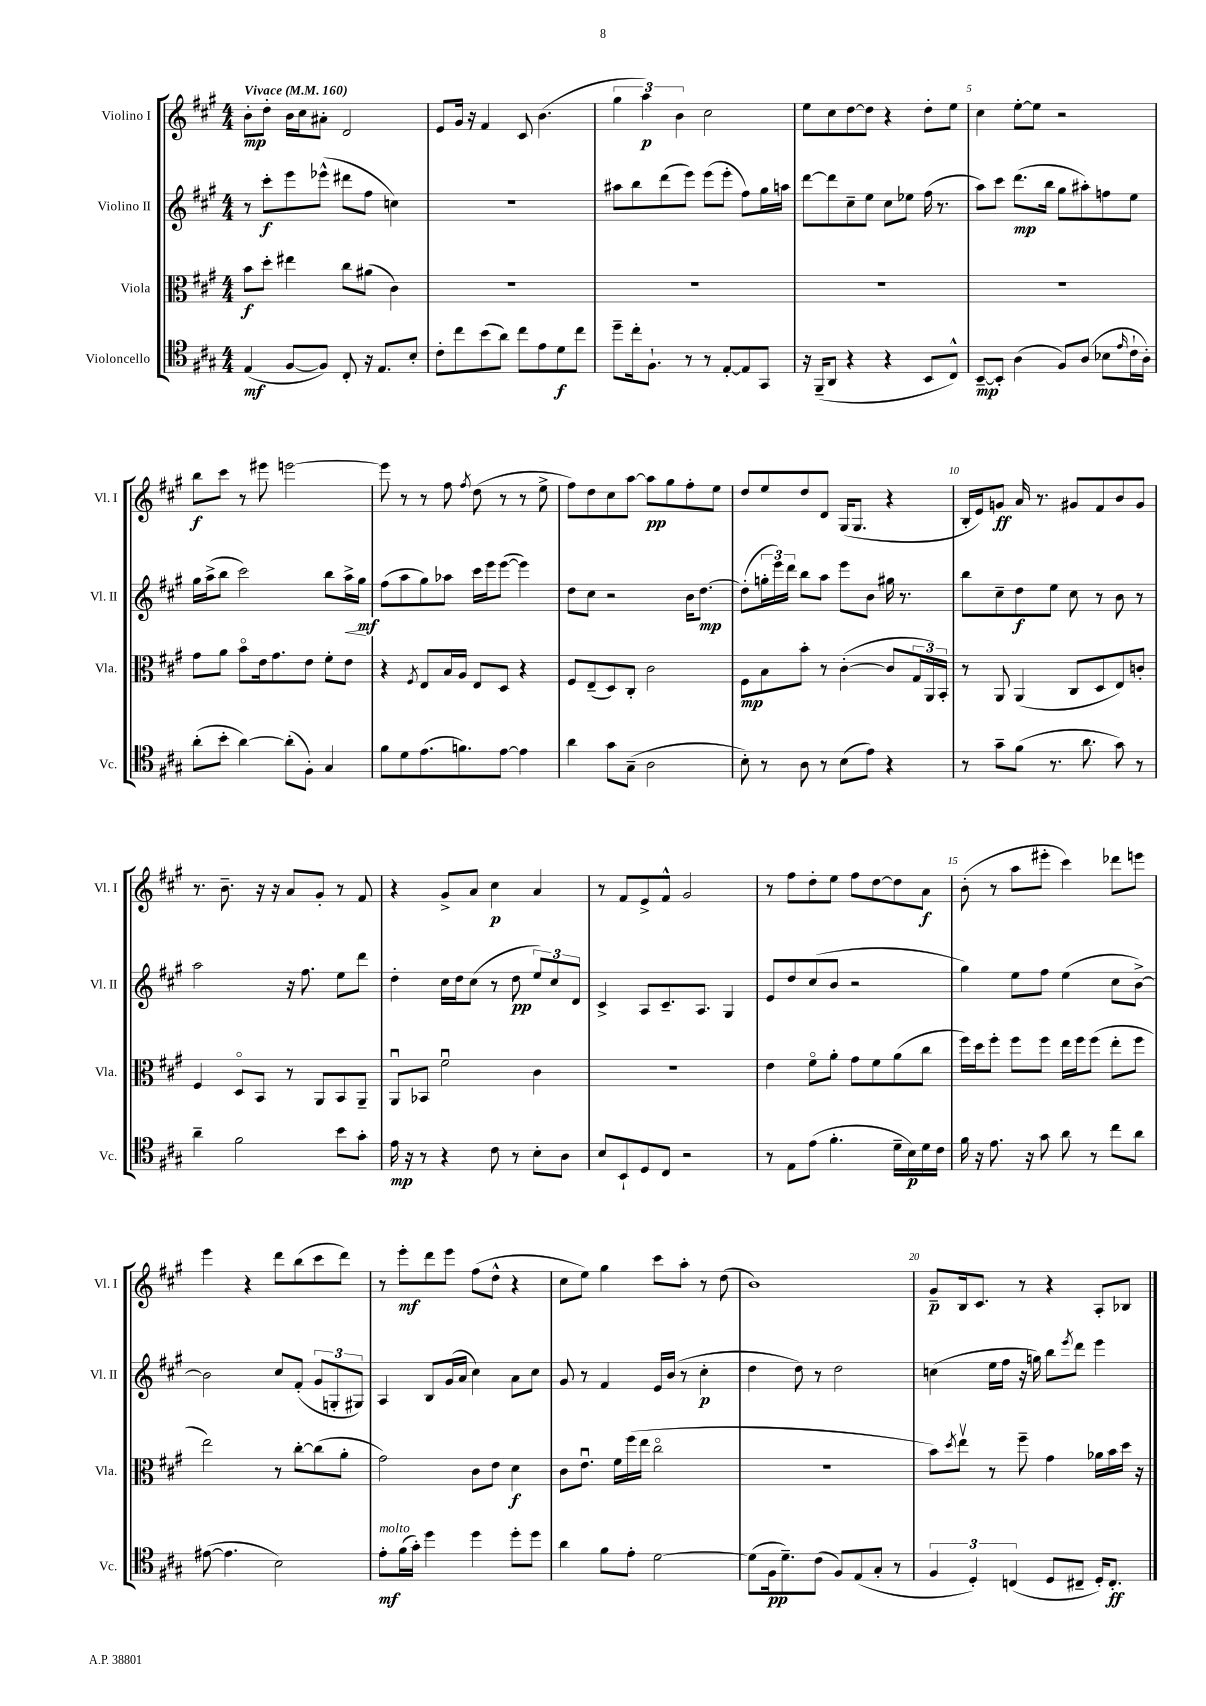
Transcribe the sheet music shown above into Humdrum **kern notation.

**kern	**dynam	**kern	**dynam	**kern	**dynam	**kern	**dynam
*part4	*part4	*part3	*part3	*part2	*part2	*part1	*part1
*staff4	*staff4	*staff3	*staff3	*staff2	*staff2	*staff1	*staff1
*I"Violoncello	*	*I"Viola	*	*I"Violino II	*	*I"Violino I	*
*I'Vc.	*	*I'Vla.	*	*I'Vl. II	*	*I'Vl. I	*
*clefC4	*	*clefC3	*	*clefG2	*	*clefG2	*
*k[f#c#g#]	*	*k[f#c#g#]	*	*k[f#c#g#]	*	*k[f#c#g#]	*
*M4/4	*	*M4/4	*	*M4/4	*	*M4/4	*
*MM160	*	*MM160	*	*MM160	*	*MM160	*
=1	=1	=1	=1	=1	=1	=1	=1
!	!	!	!	!	!	!LO:TX:a:B:t=Vivace	!
(4E/	mf	8b\L	f	8r	.	8b'\L	mp
.	.	8dd'\J	.	8ccc#'\L	f	8dd'\J	.
[8F#/L	.	4ee#X\	.	8eee\	.	16b\LL	.
.	.	.	.	.	.	16cc#\J	.
8F#/J])	.	.	.	(8eee-X^^\J	.	8a#X'\J	.
8C#'/	.	8cc#\L	.	8ddd#X\L	.	2d/	.
16r	.	(8a#X\J	.	8ff#\J	.	.	.
8.E/L	.	.	.	.	.	.	.
.	.	4c#\)	.	4ccn\)	.	.	.
8B'/J	.	.	.	.	.	.	.
=2	=2	=2	=2	=2	=2	=2	=2
8c#'\L	.	1r	.	1r	.	8e/L	.
8cc#\	.	.	.	.	.	16g#/Jk	.
.	.	.	.	.	.	16r	.
(8b\	.	.	.	.	.	4f#/	.
8a\J)	.	.	.	.	.	.	.
8cc#\L	.	.	.	.	.	8c#/	.
8e\	.	.	.	.	.	(4.b\	.
8d\	f	.	.	.	.	.	.
8cc#\J	.	.	.	.	.	.	.
=3	=3	=3	=3	=3	=3	=3	=3
8dd~\L	.	1r	.	8aa#X\L	.	6gg#\	.
16cc#'\k	.	.	.	8bb\	.	.	.
.	.	.	.	.	.	6aa\)	p
8.F#`\J	.	.	.	.	.	.	.
.	.	.	.	(8ddd\	.	.	.
.	.	.	.	.	.	6b\	.
8r	.	.	.	8eee\J)	.	.	.
8r	.	.	.	(8eee\L	.	2cc#\	.
[8E'/L	.	.	.	8eee'\J	.	.	.
8E/]	.	.	.	8ff#\L)	.	.	.
8GG#/J	.	.	.	16gg#\L	.	.	.
.	.	.	.	16aan\JJ	.	.	.
=4	=4	=4	=4	=4	=4	=4	=4
16r	.	1r	.	[8ddd\L	.	8ee\L	.
(16FF#~/KL	.	.	.	.	.	.	.
8AA/J	.	.	.	8ddd\]	.	8cc#\	.
4r	.	.	.	8cc#~\	.	[8dd\	.
.	.	.	.	8ee\J	.	8dd\J]	.
4r	.	.	.	8cc#\L	.	4r	.
.	.	.	.	8ee-X\J	.	.	.
8BB/L	.	.	.	(16ff#\	.	8dd'\L	.
.	.	.	.	8.r	.	.	.
8C#^^/J)	.	.	.	.	.	8ee\J	.
=5	=5	=5	=5	=5	=5	=5	=5
[8BB~/L	mp	1r	.	8aa\L)	.	4cc#\	.
8BB'/J]	.	.	.	8ccc#\J	.	.	.
(4A\	.	.	.	(8.ddd\L	mp	[8ee'\L	.
.	.	.	.	.	.	8ee\J]	.
.	.	.	.	16bb\Jk	.	.	.
8F#/L)	.	.	.	8gg#\L	.	2r	.
(8A/J	.	.	.	8aa#X'\)	.	.	.
8B-X\L	.	.	.	8ffn\	.	.	.
16qqe/	.	.	.	.	.	.	.
16c#`\L	.	.	.	8ee\J	.	.	.
16A'\JJ)	.	.	.	.	.	.	.
!!LO:LB:g=z
=6	=6	=6	=6	=6	=6	=6	=6
(8a'\L	.	8g#\L	.	16gg#\LL	.	8bb\L	f
.	.	.	.	(16aa^\J	.	.	.
8b'\J	.	8a\J	.	8bb\J	.	8ccc#\J	.
[4a\)	.	8b\L	.	2ccc#\)	.	8r	.
.	.	16e\k	.	.	.	8eee#X\	.
.	.	8.g#\	.	.	.	.	.
(8a'\L]	.	.	.	.	.	[2eeen\	.
8F#'\J)	.	8e\J	.	.	.	.	.
4G#/	.	8f#'\L	.	8bb\L	.	.	.
!	!	!	!	!	!LO:HP:b	!	!
.	.	8e\J	.	16aa^\L	<	.	.
.	.	.	.	16gg#\JJ	mf	.	.
.	.	.	.	.	[	.	.
=7	=7	=7	=7	=7	=7	=7	=7
8f#\L	.	4r	.	(8ff#\L	.	8eee\]	.
8d\	.	.	.	8aa\	.	8r	.
.	.	8qF#/	.	.	.	.	.
(8.e\	.	8E/L	.	8gg#\)	.	8r	.
.	.	16B/L	.	8aa-X\J	.	8ff#\	.
8.fn\)	.	16A/JJ	.	.	.	.	.
.	.	.	.	.	.	8qff#/	.
.	.	8E/L	.	16ccc#\LL	.	(8dd\	.
.	.	.	.	16eee\J	.	.	.
[8e\J	.	8D/J	.	([8eee\J	.	8r	.
4e\]	.	4r	.	4eee\])	.	8r	.
.	.	.	.	.	.	8ee^\	.
=8	=8	=8	=8	=8	=8	=8	=8
4a\	.	8F#/L	.	8dd\L	.	8ff#\L)	.
.	.	(8E~/	.	8cc#\J	.	8dd\	.
8g#\L	.	8D/)	.	2r	.	8cc#\	.
(8G#~\J	.	8C#'/J	.	.	.	[8aa\J	.
2A\	.	2c#\	.	.	.	8aa\L]	pp
.	.	.	.	.	.	8gg#\	.
.	.	.	.	16b\KL	.	8ff#'\	.
.	.	.	.	[8.dd\J	mp	.	.
.	.	.	.	.	.	8ee\J	.
=9	=9	=9	=9	=9	=9	=9	=9
8B'\)	.	8F#\L	mp	(8dd'\L]	.	8dd/L	.
8r	.	8B\	.	24ggn'\L	.	8ee/	.
.	.	.	.	24eee\)	.	.	.
.	.	.	.	24ddd\JJ	.	.	.
8A\	.	8b'\J	.	8bb\L	.	8dd/	.
8r	.	8r	.	8aa\J	.	8d/J	.
(8B\L	.	([4c#'\	.	8eee\L	.	(16G#/KL	.
.	.	.	.	.	.	8.G#/J	.
8e\J)	.	.	.	8b\J	.	.	.
4r	.	8c#/L]	.	16gg#X\	.	4r	.
.	.	.	.	8.r	.	.	.
.	.	24G#/L	.	.	.	.	.
.	.	24AA/)	.	.	.	.	.
.	.	24BB'/JJ	.	.	.	.	.
=10	=10	=10	=10	=10	=10	=10	=10
8r	.	8r	.	8bb\L	.	16B'/LL	.
.	.	.	.	.	.	16e/J)	.
8g#~\L	.	8AA/	.	8cc#~\	.	8gn/J	ff
(8f#\J	.	(4AA/	.	8dd\	f	16a/	.
.	.	.	.	.	.	8.r	.
8.r	.	.	.	8ee\J	.	.	.
.	.	8C#/L	.	8cc#\	.	8g#X/L	.
8.a\	.	.	.	.	.	.	.
.	.	8D/	.	8r	.	8f#/	.
8g#\)	.	8E/)	.	8b\	.	8b/	.
8r	.	8cn'/J	.	8r	.	8g#/J	.
!!LO:LB:g=z
=11	=11	=11	=11	=11	=11	=11	=11
4a~\	.	4F#/	.	2aa\	.	8.r	.
.	.	.	.	.	.	8.b~\	.
2f#\	.	8D/L	.	.	.	.	.
.	.	8BB/J	.	.	.	16r	.
.	.	.	.	.	.	16r	.
.	.	8r	.	16r	.	8a/L	.
.	.	.	.	8.ff#\	.	.	.
.	.	8AA/L	.	.	.	8g#'/J	.
8b\L	.	8BB/	.	8ee\L	.	8r	.
8g#'\J	.	8AA~/J	.	8ddd\J	.	8f#/	.
=12	=12	=12	=12	=12	=12	=12	=12
16e\	mp	8AAu/L	.	4dd'\	.	4r	.
16r	.	.	.	.	.	.	.
8r	.	8BB-X/J	.	.	.	.	.
4r	.	2f#u\	.	16cc#\LL	.	8g#^/L	.
.	.	.	.	16dd\J	.	.	.
.	.	.	.	(8cc#\J	.	8a/J	.
8c#\	.	.	.	8r	.	4cc#\	p
8r	.	.	.	8dd\	pp	.	.
8B'\L	.	4c#\	.	12ee/L)	.	4a/	.
.	.	.	.	12cc#/	.	.	.
8A\J	.	.	.	.	.	.	.
.	.	.	.	12d/J	.	.	.
=13	=13	=13	=13	=13	=13	=13	=13
8B/L	.	1r	.	4c#^/	.	8r	.
8BB`/	.	.	.	.	.	8f#/L	.
8D/	.	.	.	8A/L	.	8e^/	.
8C#/J	.	.	.	8.c#~/	.	8f#^^/J	.
2r	.	.	.	.	.	2g#/	.
.	.	.	.	8.A/J	.	.	.
.	.	.	.	4G#/	.	.	.
=14	=14	=14	=14	=14	=14	=14	=14
8r	.	4e\	.	8e/L	.	8r	.
8E\L	.	.	.	8dd/	.	8ff#\L	.
(8e\J	.	8f#\L	.	(8cc#/	.	8dd'\	.
4.f#'\	.	8a'\J	.	8b/J	.	8ee\J	.
.	.	8g#\L	.	2r	.	8ff#\L	.
.	.	8f#\	.	.	.	[8dd\	.
16d~\LL	.	(8a\	.	.	.	8dd\]	.
16B\)	p	.	.	.	.	.	.
16d\	.	8cc#\J	.	.	.	8a\J	f
16c#\JJ	.	.	.	.	.	.	.
=15	=15	=15	=15	=15	=15	=15	=15
16f#\	.	16ff#\LL)	.	4gg#\)	.	(8b'\	.
16r	.	16dd\J	.	.	.	.	.
8.e\	.	8ff#'\J	.	.	.	8r	.
.	.	8ff#\L	.	8ee\L	.	8aa\L	.
16r	.	.	.	.	.	.	.
8g#\	.	8ff#\J	.	8ff#\J	.	8eee#X'\J	.
8a\	.	16ee\LL	.	(4ee\	.	4ccc#\)	.
.	.	16ff#\J	.	.	.	.	.
8r	.	(8ff#\J	.	.	.	.	.
8cc#\L	.	8ee'\L	.	8cc#\L	.	8ddd-X\L	.
8a\J	.	8ff#\J	.	[8b^\J)	.	8eeen\J	.
!!LO:LB:g=z
=16	=16	=16	=16	=16	=16	=16	=16
([8e#X\	.	2ee\)	.	2b\]	.	4eee\	.
4.e#\]	.	.	.	.	.	.	.
.	.	.	.	.	.	4r	.
2B\)	.	8r	.	8cc#/L	.	8ddd\L	.
.	.	[8cc#'\L	.	(8f#'/J	.	(8bb\	.
.	.	(8cc#\]	.	12g#/L	.	8ccc#\	.
.	.	.	.	12Gn'/	.	.	.
.	.	8a'\J	.	.	.	8ddd\J)	.
.	.	.	.	12G#X/J)	.	.	.
=17	=17	=17	=17	=17	=17	=17	=17
!LO:TX:a:i:t=molto	!	!	!	!	!	!	!
8e'\L	mf	2g#\)	.	4A/	.	8r	.
(16f#\L	.	.	.	.	.	8eee'\L	mf
16g#'\JJ)	.	.	.	.	.	.	.
4dd\	.	.	.	8B/L	.	8ddd\	.
.	.	.	.	(16g#/L	.	8eee\J	.
.	.	.	.	16a/JJ	.	.	.
4dd\	.	8c#\L	.	4cc#\)	.	(8ff#\L	.
.	.	8e\J	.	.	.	8dd^^\J	.
8dd'\L	.	4d\	f	8a\L	.	4r	.
8dd\J	.	.	.	8cc#\J	.	.	.
=18	=18	=18	=18	=18	=18	=18	=18
4a\	.	8c#\L	.	8g#/	.	8cc#\L	.
.	.	8.eu\J	.	8r	.	8ee\J)	.
8f#\L	.	.	.	4f#/	.	4gg#\	.
.	.	16f#\LL	.	.	.	.	.
8e'\J	.	(16ff#\	.	.	.	.	.
.	.	16ee\JJ	.	.	.	.	.
[2d\	.	2cc#\	.	16e/LL	.	8ccc#\L	.
.	.	.	.	(16b/JJ	.	.	.
.	.	.	.	8r	.	8aa'\J	.
.	.	.	.	4cc#'\	p	8r	.
.	.	.	.	.	.	(8dd\	.
=19	=19	=19	=19	=19	=19	=19	=19
(8d\L]	.	1r	.	4dd\	.	1b)	.
16F#\k	pp	.	.	.	.	.	.
8.d~\)	.	.	.	.	.	.	.
.	.	.	.	8dd\)	.	.	.
(8c#\J	.	.	.	8r	.	.	.
8F#/L)	.	.	.	2dd\	.	.	.
(8E/	.	.	.	.	.	.	.
8G#'/J	.	.	.	.	.	.	.
8r	.	.	.	.	.	.	.
=20	=20	=20	=20	=20	=20	=20	=20
6F#/	.	8b\L)	.	(4ccn\	.	8g#~/L	p
.	.	8qdd/	.	.	.	.	.
.	.	8eev\J	.	.	.	16B/k	.
6D'/)	.	.	.	.	.	.	.
.	.	.	.	.	.	8.c#/J	.
.	.	8r	.	16ee\LL	.	.	.
.	.	.	.	16ff#\JJ	.	.	.
(6Cn/	.	.	.	.	.	.	.
.	.	8ff#~\	.	16r	.	8r	.
.	.	.	.	16ggn\)	.	.	.
8D/L	.	4g#\	.	8bb\L	.	4r	.
.	.	.	.	8qeee/	.	.	.
8C#X~/J	.	.	.	8ddd\J	.	.	.
16D'/KL)	.	16a-X\LL	.	4eee\	.	8A'/L	.
8.C#'/J	ff	16b\	.	.	.	.	.
.	.	16dd\JJ	.	.	.	8B-X/J	.
.	.	16r	.	.	.	.	.
==	==	==	==	==	==	==	==
*-	*-	*-	*-	*-	*-	*-	*-
